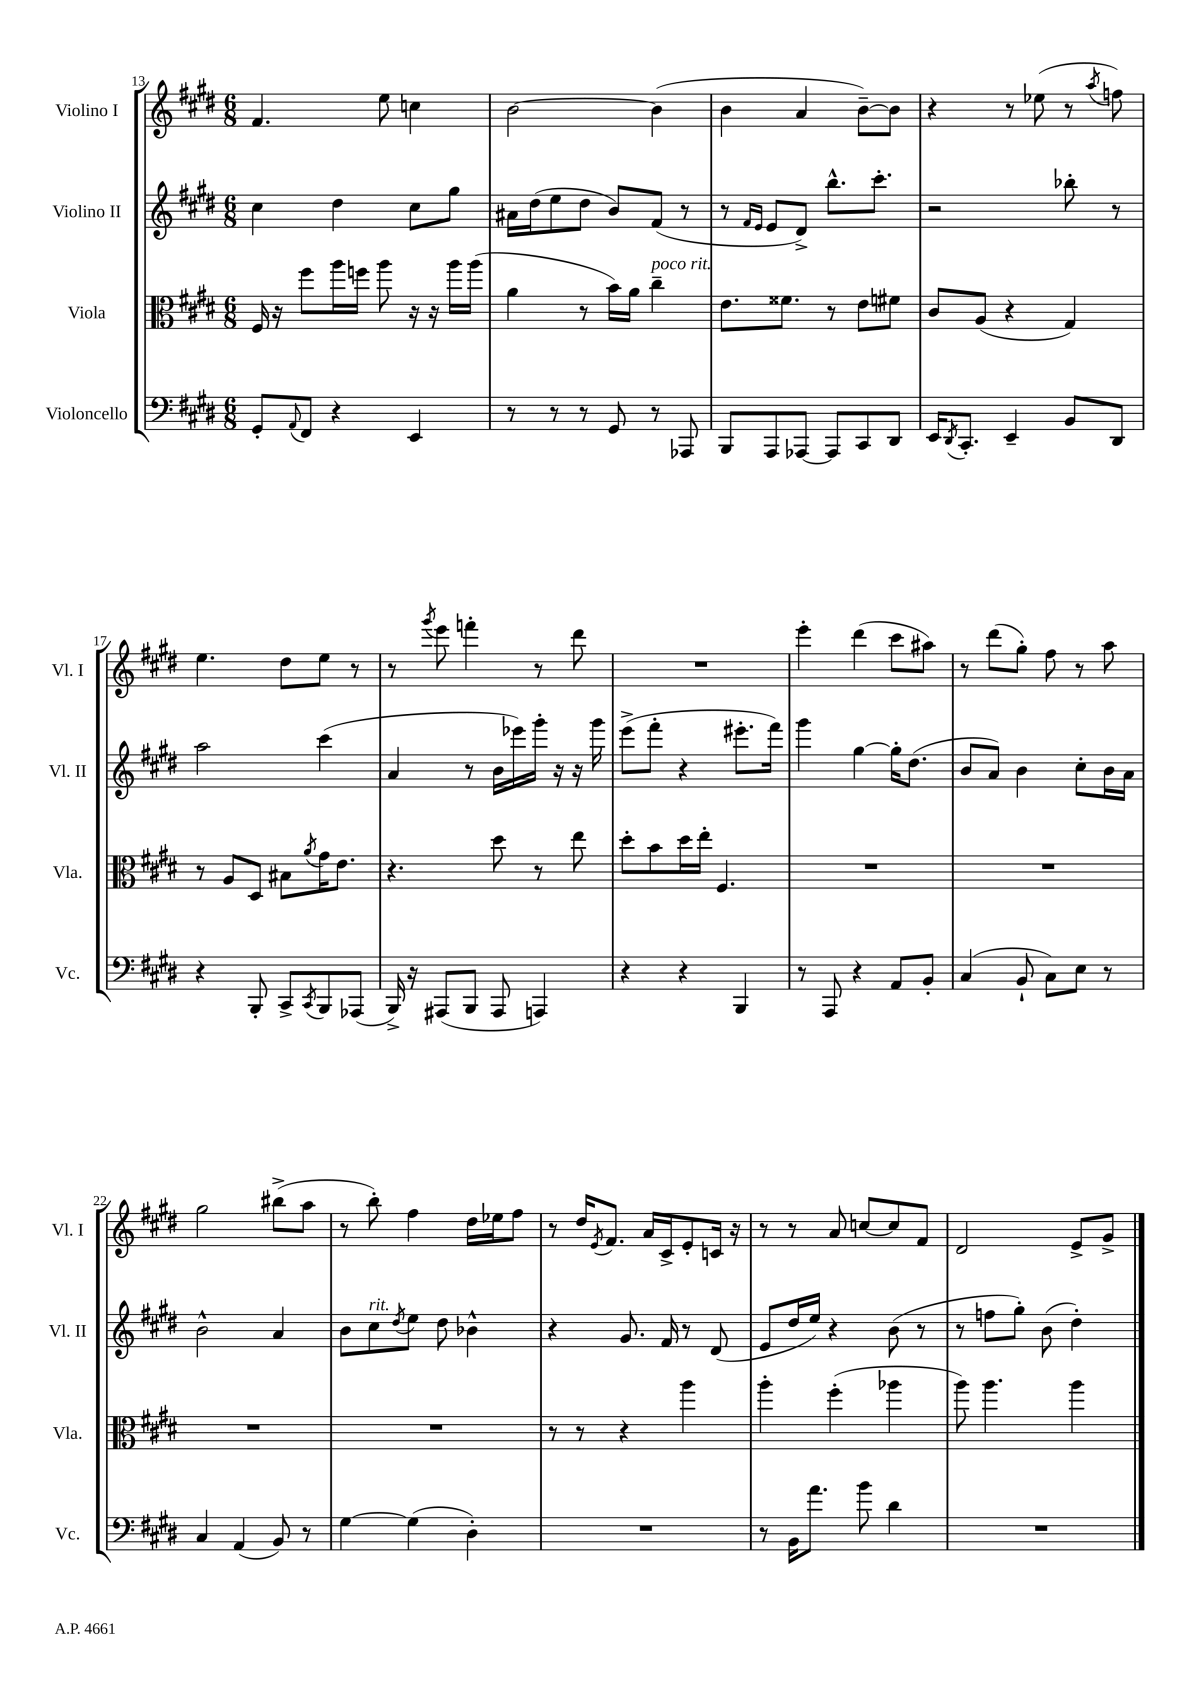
<<
\new StaffGroup <<
\new Staff = "s0" \with { instrumentName = "Violino I" shortInstrumentName = "Vl. I" } {
    \clef treble \key e \major \numericTimeSignature \time 6/8
    fis'4. e''8 c''4 |
    b'2~ b'4( |
    b'4 a'4 b'8~--) b'8 |
    r4 r8 ees''8( r8 \acciaccatura { a''8 } f''8) |
    e''4. dis''8 e''8 r8 |
    r8 \acciaccatura { gis'''8 } e'''8 f'''4-. r8 dis'''8 |
    R2. |
    e'''4-. dis'''4( cis'''8 ais''8) |
    r8 dis'''8( gis''8-.) fis''8 r8 a''8 |
    gis''2 bis''8->( a''8 |
    r8 b''8-.) fis''4 dis''16 ees''16 fis''8 |
    r8 dis''16 \acciaccatura { e'8 } fis'8. a'16 cis'16-> e'8-. c'16 r16 |
    r8 r8 a'8 c''8~ c''8 fis'8 |
    dis'2 e'8-> gis'8-> \bar "|." |
}
\new Staff = "s1" \with { instrumentName = "Violino II" shortInstrumentName = "Vl. II" } {
    \clef treble \key e \major \numericTimeSignature \time 6/8
    cis''4 dis''4 cis''8 gis''8 |
    ais'16 dis''16( e''8 dis''8 b'8) fis'8( r8 |
    r8 \grace { fis'16 e'16 } e'8 dis'8->) b''8.-^ cis'''8.-. |
    r2 bes''8-. r8 |
    a''2 cis'''4( |
    a'4 r8 b'16 ees'''16) gis'''16-. r16 r16 gis'''16 |
    e'''8->( fis'''8-. r4 eis'''8.-. fis'''16) |
    gis'''4 gis''4~ gis''16-. dis''8.( |
    b'8 a'8) b'4 cis''8-. b'16 a'16 |
    b'2-^ a'4 |
    b'8 cis''8^\markup { \italic "rit." } \acciaccatura { dis''8 } e''8 dis''8 bes'4-^ |
    r4 gis'8. fis'16 r8 dis'8( |
    e'8 dis''16 e''16) r4 b'8( r8 |
    r8 f''8 gis''8-.) b'8( dis''4-.) \bar "|." |
}
\new Staff = "s2" \with { instrumentName = "Viola" shortInstrumentName = "Vla." } {
    \clef alto \key e \major \numericTimeSignature \time 6/8
    fis16 r16 fis''8 a''16 f''16 a''8 r16 r16 a''16 a''16( |
    a'4 r8 b'16) a'16 cis''4--^\markup { \italic "poco rit." } |
    e'8. fisis'8. r8 e'8 fis'8 |
    cis'8 a8( r4 gis4) |
    r8 a8 dis8 bis8 \acciaccatura { a'8 } gis'16 e'8. |
    r4. dis''8 r8 e''8 |
    dis''8-. b'8 dis''16 e''16-. fis4. |
    R2. |
    R2. |
    R2. |
    R2. |
    r8 r8 r4 a''4 |
    a''4-. fis''4-.( aes''4 |
    a''8) a''4. a''4 \bar "|." |
}
\new Staff = "s3" \with { instrumentName = "Violoncello" shortInstrumentName = "Vc." } {
    \clef bass \key e \major \numericTimeSignature \time 6/8
    gis,8-. \appoggiatura { a,8 } fis,8 r4 e,4 |
    r8 r8 r8 gis,8 r8 aes,,8 |
    b,,8 a,,8 aes,,8~ aes,,8 cis,8 dis,8 |
    e,16 \acciaccatura { dis,8 } cis,8.-. e,4-- b,8 dis,8 |
    r4 b,,8-. cis,8-> \acciaccatura { cis,8 } b,,8 aes,,8( |
    b,,16->) r16 ais,,8( b,,8 ais,,8 a,,4) |
    r4 r4 b,,4 |
    r8 a,,8 r4 a,8 b,8-. |
    cis4( b,8-! cis8) e8 r8 |
    cis4 a,4( b,8) r8 |
    gis4~ gis4( dis4-.) |
    R2. |
    r8 b,16 a'8. b'8 dis'4 |
    R2. \bar "|." |
}
>>
>>
\layout { \context { \Score currentBarNumber = #13 } }
